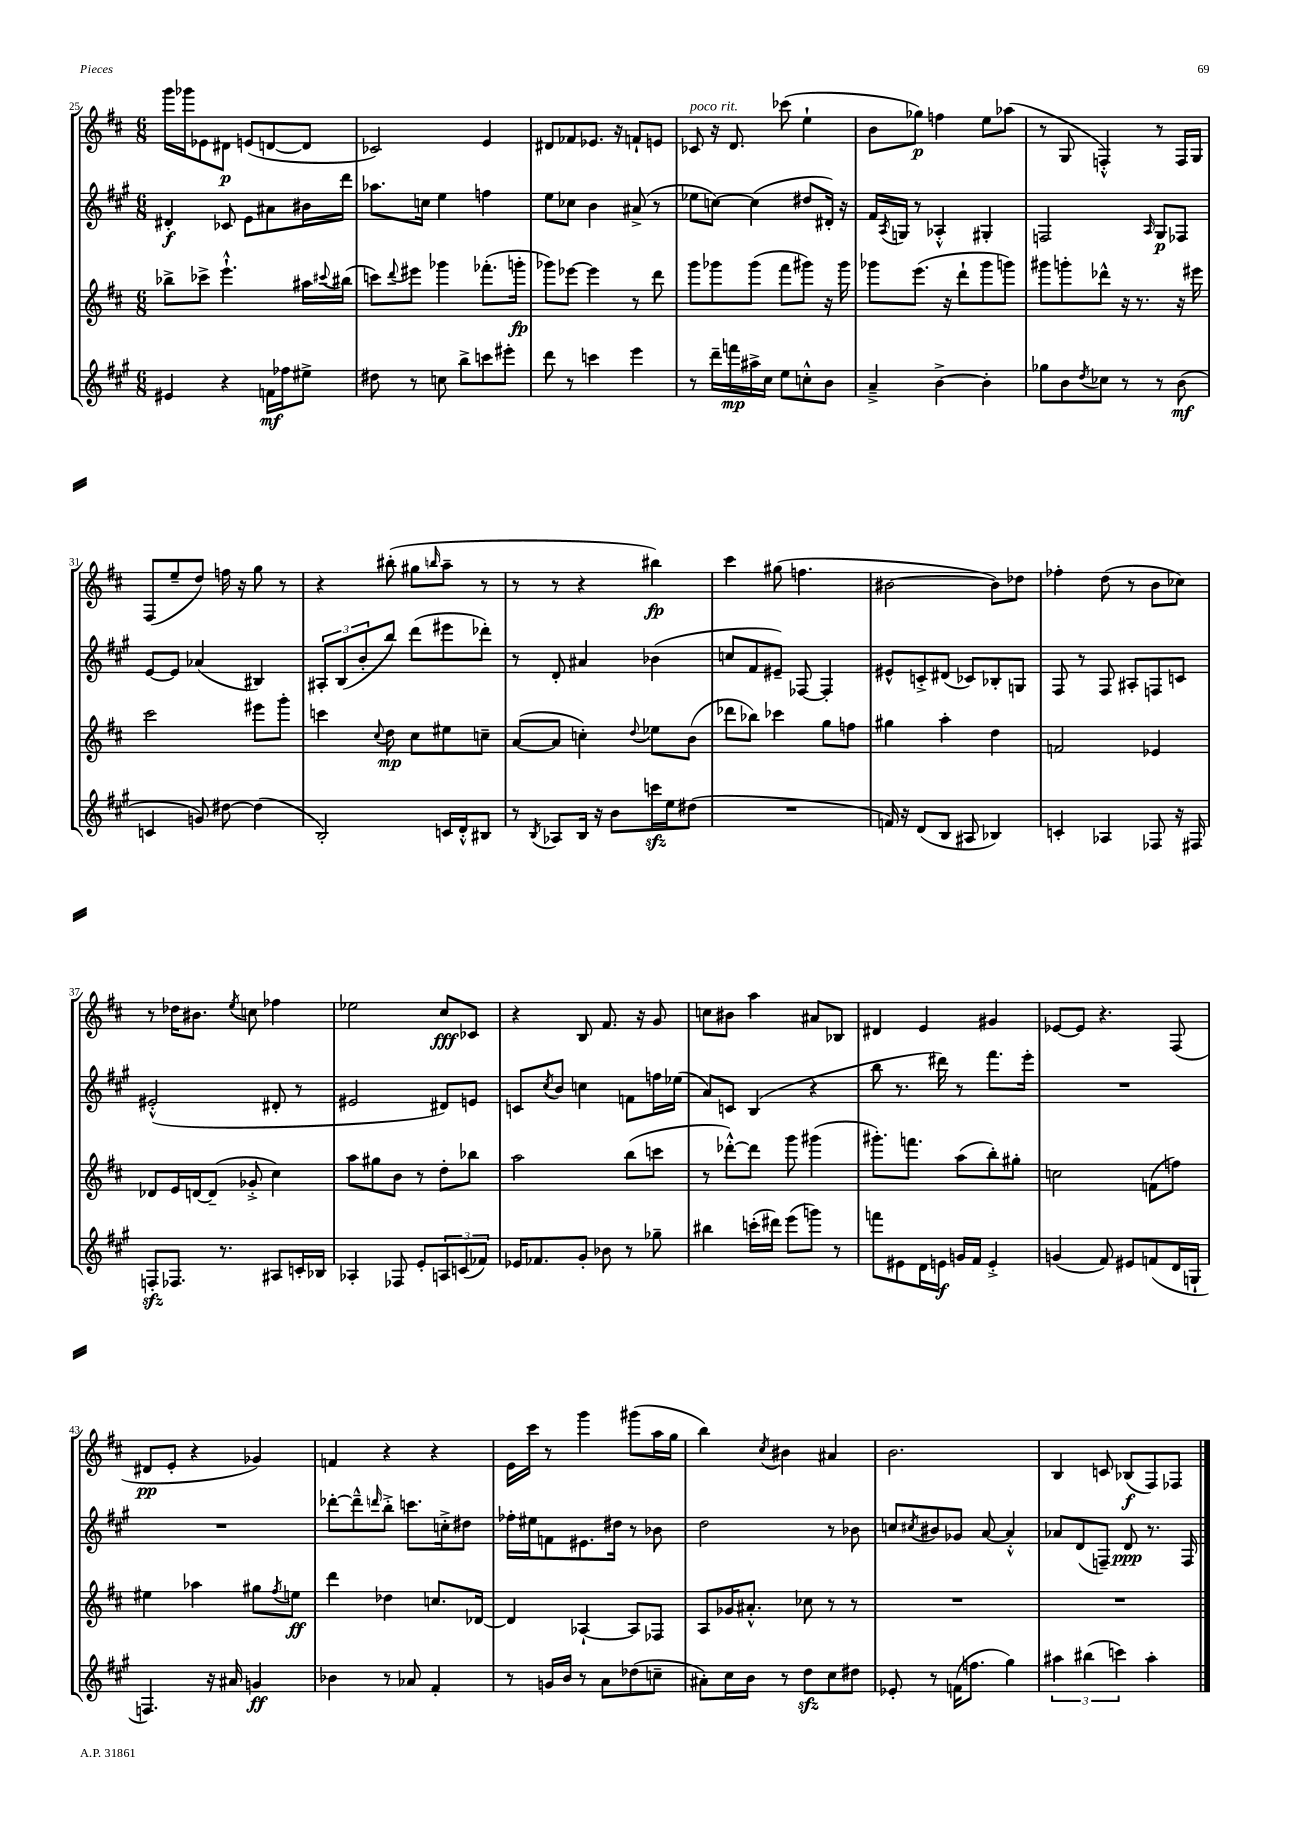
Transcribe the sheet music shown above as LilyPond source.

<<
\new StaffGroup <<
\new Staff = "s0" {
    \clef treble \key d \major \numericTimeSignature \time 6/8
    g'''16 ges'''16 ees'8 dis'8\p e'8( d'8~ d'8 |
    ces'2) e'4 |
    dis'8 fes'8 ees'8. r16 f'8-! e'8 |
    ces'8^\markup { \italic "poco rit." } r16 d'8. ces'''8( e''4-! |
    b'8 ges''8\p) f''4 e''8 aes''8( |
    r8 g8 f4-.-^) r8 f16 g16 |
    fis8( e''8-- d''8) f''16 r16 g''8 r8 |
    r4 bis''8-.( gis''8 \grace { b''16 } a''8-- r8 |
    r8 r8 r4 bis''4\fp) |
    cis'''4 gis''8( f''4. |
    bis'2~ bis'8) des''8 |
    fes''4-. d''8( r8 b'8 ces''8) |
    r8 des''16 bis'8. \acciaccatura { e''8 } c''8 fes''4 |
    ees''2 cis''8\fff ces'8 |
    r4 b8 fis'8. r16 g'8 |
    c''8 bis'8 a''4 ais'8 bes8 |
    dis'4 e'4 gis'4 |
    ees'8~ ees'8 r4. fis8( |
    dis'8\pp e'8-. r4 ges'4) |
    f'4 r4 r4 |
    e'16 cis'''16 r8 g'''4 gis'''8( a''16 g''16 |
    b''4) \acciaccatura { cis''8 } bis'4 ais'4 |
    b'2. |
    b4 c'8 bes8\f( fis8) fes8 \bar "|." |
}
\new Staff = "s1" {
    \clef treble \key a \major \numericTimeSignature \time 6/8
    dis'4-.\f ces'8 e'8 ais'8 bis'16 d'''16 |
    aes''8. c''16 e''4 f''4 |
    e''8 ces''8 b'4 ais'8->( r8 |
    ees''8 c''8~) c''4( dis''8 dis'16-.) r16 |
    fis'16 \acciaccatura { a8 } g16 r8 aes4-.-^ gis4-. |
    f2 \grace { a16 } gis8\p fes8 |
    e'8~ e'8 aes'4( bis4) |
    \tuplet 3/2 { ais8-. b8( b'8-. } b''8) d'''8( eis'''8 des'''8-.) |
    r8 d'8-. ais'4 bes'4( |
    c''8 fis'8 eis'8--) fes8~ fes4-. |
    eis'8-^ c'8-.-> dis'8( ces'8) bes8-. g8 |
    fis8 r8 fis8 ais8-. f8 c'8 |
    eis'2-.-^( dis'8-. r8 |
    eis'2 dis'8) e'8 |
    c'8 \acciaccatura { cis''8 } b'8 c''4 f'8 f''16 ees''16( |
    a'8) c'8 b4( r4 |
    b''8 r8. dis'''16) r8 fis'''8. e'''16-. |
    R2. |
    R2. |
    des'''8~-. des'''8---^ \grace { d'''16 } b''8-.-> c'''8. c''16-.-> dis''8 |
    fes''16-. eis''16 f'8 eis'8. dis''16 r8 bes'8 |
    d''2 r8 bes'8 |
    c''8 \acciaccatura { cis''8 } bis'8 ges'8 a'8~ a'4-.-^ |
    aes'8 d'8( f8--) d'8\ppp r8. f16 \bar "|." |
}
\new Staff = "s2" {
    \clef treble \key d \major \numericTimeSignature \time 6/8
    bes''8-> ces'''8-> e'''4.-!-^ ais''16 \appoggiatura { cis'''8 } bis''16( |
    c'''8) \appoggiatura { d'''8 } eis'''8 ges'''4 fes'''8.-.( g'''16-.\fp |
    ges'''8) ees'''8~ ees'''4 r8 d'''8 |
    g'''8 ges'''8 ges'''8( fis'''8 gis'''8) r16 gis'''16 |
    ges'''8 e'''8.( r16 d'''8-! ges'''8 g'''8) |
    gis'''8 g'''8-. des'''8-^ r16 r8. r16 eis'''16 |
    cis'''2 eis'''8 g'''8-. |
    c'''4 \appoggiatura { cis''8 } d''8\mp cis''8 eis''8 c''8-- |
    a'8~( a'8 c''4-.) \appoggiatura { d''8 } ees''8 b'8( |
    des'''8 bes''8) ces'''4 g''8 f''8 |
    gis''4 a''4-. d''4 |
    f'2 ees'4 |
    des'8 e'16 d'16~ d'8--( ges'8-.-> cis''4) |
    a''8 gis''8 b'8 r8 d''8-. bes''8 |
    a''2 b''8( c'''8 |
    r8 des'''8~-.-^) des'''8 g'''8 gis'''4( |
    gis'''8.-.) f'''8. a''8( b''8-.) gis''8-. |
    c''2 f'8( f''8) |
    eis''4 aes''4 gis''8 \acciaccatura { fis''8 } e''8\ff |
    d'''4 des''4 c''8. des'16~ |
    des'4 aes4~-! aes8 fes8 |
    a8 ges'16 ais'8.-.-^ ces''8 r8 r8 |
    R2. |
    R2. \bar "|." |
}
\new Staff = "s3" {
    \clef treble \key a \major \numericTimeSignature \time 6/8
    eis'4 r4 f'16\mf fes''16 eis''8-> |
    dis''8 r8 c''8 b''8-> c'''8 eis'''8-. |
    d'''8 r8 c'''4 e'''4 |
    r8 d'''16-- f'''16\mp ais''16-> cis''16 e''8 c''8-.-^ b'8 |
    a'4---> b'4~-> b'4-. |
    ges''8 b'8 \acciaccatura { d''8 } ces''8 r8 r8 b'8\mf( |
    c'4 g'8) dis''8~ dis''4( |
    b2-.) c'16 d'16-.-^ bis8 |
    r8 \acciaccatura { b8 } aes8 b16 r16 b'8 c'''16\sfz e''16 dis''8( |
    R2. |
    f'16) r16 d'8( b8 ais8 bes4) |
    c'4-. aes4 fes8 r16 fis16 |
    f8-.\sfz fes8. r8. ais8 c'16-. bes16 |
    aes4-. fes8 e'8-. \tuplet 3/2 { a8 c'8( fes'8) } |
    ees'16 fes'8. gis'8-. bes'8 r8 ges''8-- |
    bis''4 c'''16-.( dis'''16) e'''8( g'''8) r8 |
    f'''8 eis'8 d'16 e'16\f g'16 fis'16 e'4-.-> |
    g'4( fis'8) eis'8 f'8( d'16 g16-! |
    f4.) r16 ais'16 g'4\ff |
    bes'4 r8 aes'8 fis'4-. |
    r8 g'16 b'16 r8 a'8 des''8( c''8-- |
    ais'8-.) cis''16 b'16 r8 d''8\sfz cis''8 dis''8 |
    ees'8-. r8 f'16( f''8. gis''4) |
    \tuplet 3/2 { ais''4 bis''4( c'''4) } ais''4-. \bar "|." |
}
>>
>>
\layout { \context { \Score currentBarNumber = #25 } }
